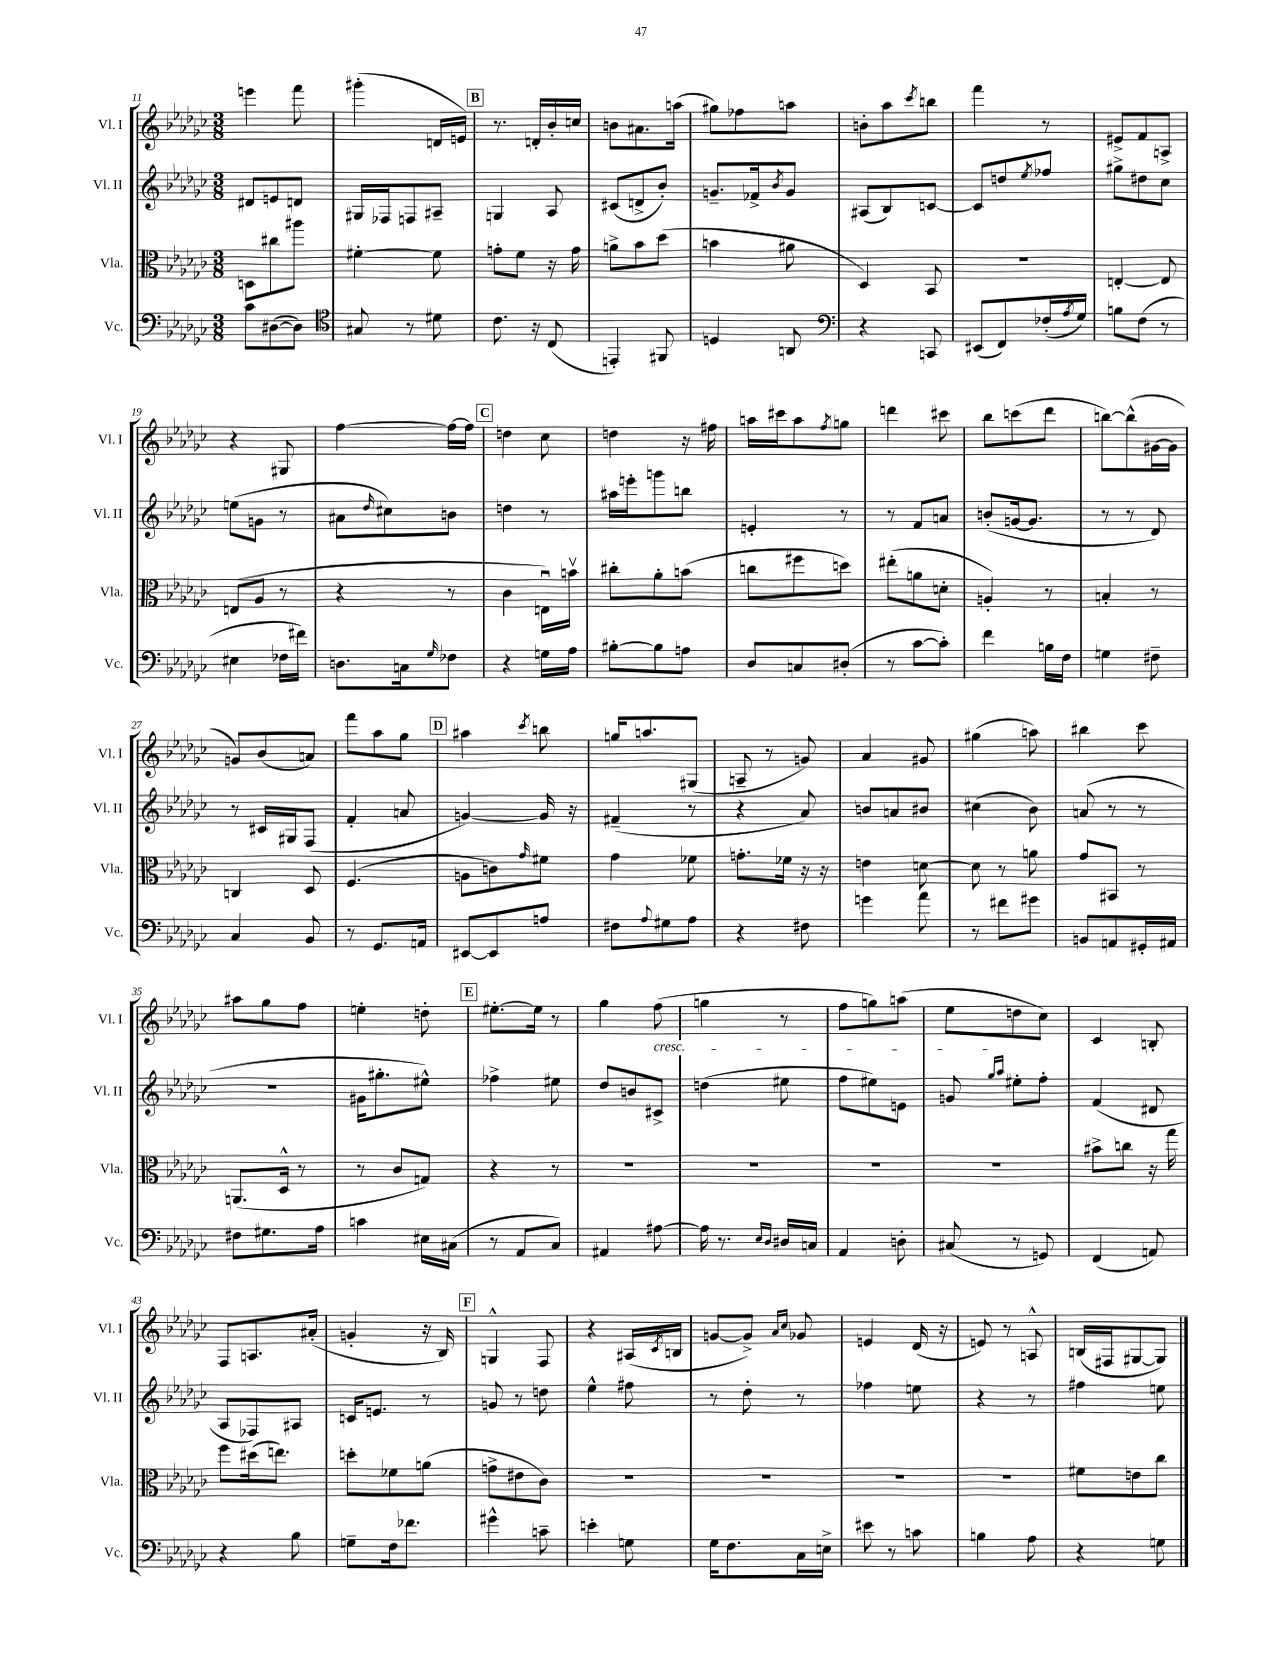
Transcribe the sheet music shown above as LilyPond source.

<<
\new StaffGroup <<
\new Staff = "s0" \with { instrumentName = "Vl. I" shortInstrumentName = "Vl. I" } {
    \clef treble \key ges \major \numericTimeSignature \time 3/8
    e'''4 f'''8 |
    gis'''4-.( d'16 e'16) |
    \mark \markup { \box "B" } r8. d'16-. bes'16-. c''16 |
    b'8 ais'8. a''16( |
    gis''8) fes''8 a''8 |
    b'8-. aes''8 \acciaccatura { ces'''8 } b''8 |
    f'''4 r8 |
    eis'8-> f'8 a8-> |
    r4 gis8 |
    f''4~ f''16~ f''16 |
    \mark \markup { \box "C" } d''4 ces''8 |
    d''4 r16 fis''16 |
    a''16 cis'''16 a''8 \acciaccatura { f''8 } g''8 |
    d'''4 cis'''8 |
    bes''8 c'''8( des'''8 |
    b''8~) b''8-^( gis'16~ gis'16 |
    g'8) bes'8( a'8) |
    f'''8 aes''8 ges''8 |
    \mark \markup { \box "D" } ais''4 \acciaccatura { ces'''8 } b''8 |
    g''16 a''8. gis8( |
    a8-- r8 g'8) |
    aes'4 gis'8 |
    gis''4( a''8) |
    bis''4 ces'''8 |
    ais''8 ges''8 f''8 |
    e''4-. d''8-. |
    \mark \markup { \box "E" } eis''8.~-. eis''16 r8 |
    ges''4 f''8\cresc( |
    g''4 r8 |
    f''8 g''8) a''8( |
    ees''8\! d''8 ces''8) |
    ces'4 b8-. |
    f8 a8. ais'16-.( |
    g'4-. r16 bes16) |
    \mark \markup { \box "F" } g4-^ f8 |
    r4 ais16( \acciaccatura { ces'8 } b16 |
    g'8~ g'8->) \grace { aes'16 ces''16 } ges'8 |
    e'4 des'16( r16 |
    e'8) r8 a8-^ |
    b16( fis16 gis8~ gis8) \bar "|." |
}
\new Staff = "s1" \with { instrumentName = "Vl. II" shortInstrumentName = "Vl. II" } {
    \clef treble \key ges \major \numericTimeSignature \time 3/8
    dis'8 e'8 d'8 |
    gis16 fes16 f8 ais8-- |
    \mark \markup { \box "B" } g4 aes8 |
    cis'8( d'8-> bes'8-.) |
    g'8.-- fes'16-> \acciaccatura { bes'8 } g'8 |
    ais8( bes8) c'8~ |
    c'8 d''8 \acciaccatura { ees''8 } fes''8 |
    gis''8-> dis''8 ces''8 |
    e''8( g'8 r8 |
    ais'8 \grace { des''16 } cis''8) b'8 |
    \mark \markup { \box "C" } d''4 r8 |
    ais''16 e'''16-. g'''8 b''8 |
    e'4-. r8 |
    r8 f'8 a'8 |
    b'8-.( g'16~ g'8. |
    r8 r8 des'8) |
    r8 cis'16 gis16 f8( |
    f'4-. a'8 |
    \mark \markup { \box "D" } g'4~) g'16 r16 |
    fis'4--( r8 |
    r4 aes'8) |
    b'8 a'8 bis'8 |
    cis''4( bes'8) |
    a'8( r8 r8 |
    R4. |
    gis'16 gis''8.-. eis''8-^) |
    \mark \markup { \box "E" } fes''4-> eis''8 |
    des''8 b'8 cis'8-> |
    d''4( eis''8 |
    f''8 eis''8) e'8 |
    g'8 \grace { ges''16 aes''16 } eis''8-. f''8-. |
    f'4( dis'8 |
    aes8 fes8) ais8 |
    c'16 e'8. r8 |
    \mark \markup { \box "F" } g'8 r8 d''8 |
    ees''4-^ fis''8 |
    r8 des''8-. r8 |
    fes''4 e''8 |
    r4 r8 |
    fis''4 e''8 \bar "|." |
}
\new Staff = "s2" \with { instrumentName = "Vla." shortInstrumentName = "Vla." } {
    \clef alto \key ges \major \numericTimeSignature \time 3/8
    d8 cis''8 ais''8 |
    fis'4~-. fis'8 |
    \mark \markup { \box "B" } g'8-. f'8 r16 g'16 |
    a'8-> bes'8 des''8( |
    b'4 ais'8 |
    des4) bes,8 |
    R4. |
    e4~-. e8 |
    e8( aes8 r8 |
    r4 r8 |
    \mark \markup { \box "C" } ces'4 e16\downbow) b'16\upbow |
    cis''8-. aes'8-. b'8( |
    c''8 fis''8 d''8) |
    eis''8-.( a'8 d'8-. |
    a4-.) r8 |
    b4-. r8 |
    c4 des8 |
    f4.( |
    \mark \markup { \box "D" } a8 c'8) \grace { ges'16 } fis'8 |
    ges'4 fes'8 |
    g'8.-. fes'16 r16 r16 |
    e'4 d'8~ |
    d'8 r8 a'8 |
    ges'8 bis,8 r8 |
    a,8.( des16-^ r8 |
    r8 ces'8 g8) |
    \mark \markup { \box "E" } r4 r8 |
    R4. |
    R4. |
    R4. |
    R4. |
    bis'8-> c''8 r16 ges''16 |
    f''8 dis''16( e''8.) |
    d''8-. fes'8 a'8( |
    \mark \markup { \box "F" } g'8-> eis'8 ces'8) |
    R4. |
    R4. |
    R4. |
    R4. |
    fis'8 e'8 ces''8 \bar "|." |
}
\new Staff = "s3" \with { instrumentName = "Vc." shortInstrumentName = "Vc." } {
    \clef bass \key ges \major \numericTimeSignature \time 3/8
    ces'8 dis8~( dis8) |
    \clef tenor gis8 r8 dis'8 |
    \mark \markup { \box "B" } ces'8. r16 ces8( |
    e,4-.) fis,8 |
    d4 a,8 |
    \clef bass r4 c,8 |
    eis,8( f,8) fes16-.( \acciaccatura { aes8 } ges16) |
    b8 f8( r8 |
    eis4 fes16 fis'16) |
    d8. c16 \grace { ges16 } fes8 |
    \mark \markup { \box "C" } r4 g16 aes16 |
    bis8~-. bis8 a8 |
    des8 c8 dis8-.( |
    r8 ces'8~ ces'8-.) |
    f'4 b16 f16 |
    g4 fis8-- |
    ces4 bes,8 |
    r8 ges,8. a,16 |
    \mark \markup { \box "D" } eis,8~ eis,8 a8 |
    fis8 \appoggiatura { aes8 } gis8 aes8 |
    r4 fis8 |
    g'4 aes'8 |
    r8 fis'8 gis'8 |
    b,8 a,8 gis,16-. ais,16 |
    fis8 gis8. aes16 |
    c'4 eis16 cis16( |
    \mark \markup { \box "E" } r8 aes,8 ces8) |
    ais,4 ais8~ |
    ais16 r8. \grace { ees16 des16 } dis16 c16 |
    aes,4 d8-. |
    cis8( r8 g,8) |
    f,4( a,8) |
    r4 bes8 |
    g8-- f16 fes'8. |
    \mark \markup { \box "F" } gis'4-^ c'8-- |
    e'4-. g8 |
    ges16 f8. ces16 e16-> |
    eis'8 r8 c'8 |
    b4 aes8 |
    r4 g8 \bar "|." |
}
>>
>>
\layout { \context { \Score currentBarNumber = #11 } }
